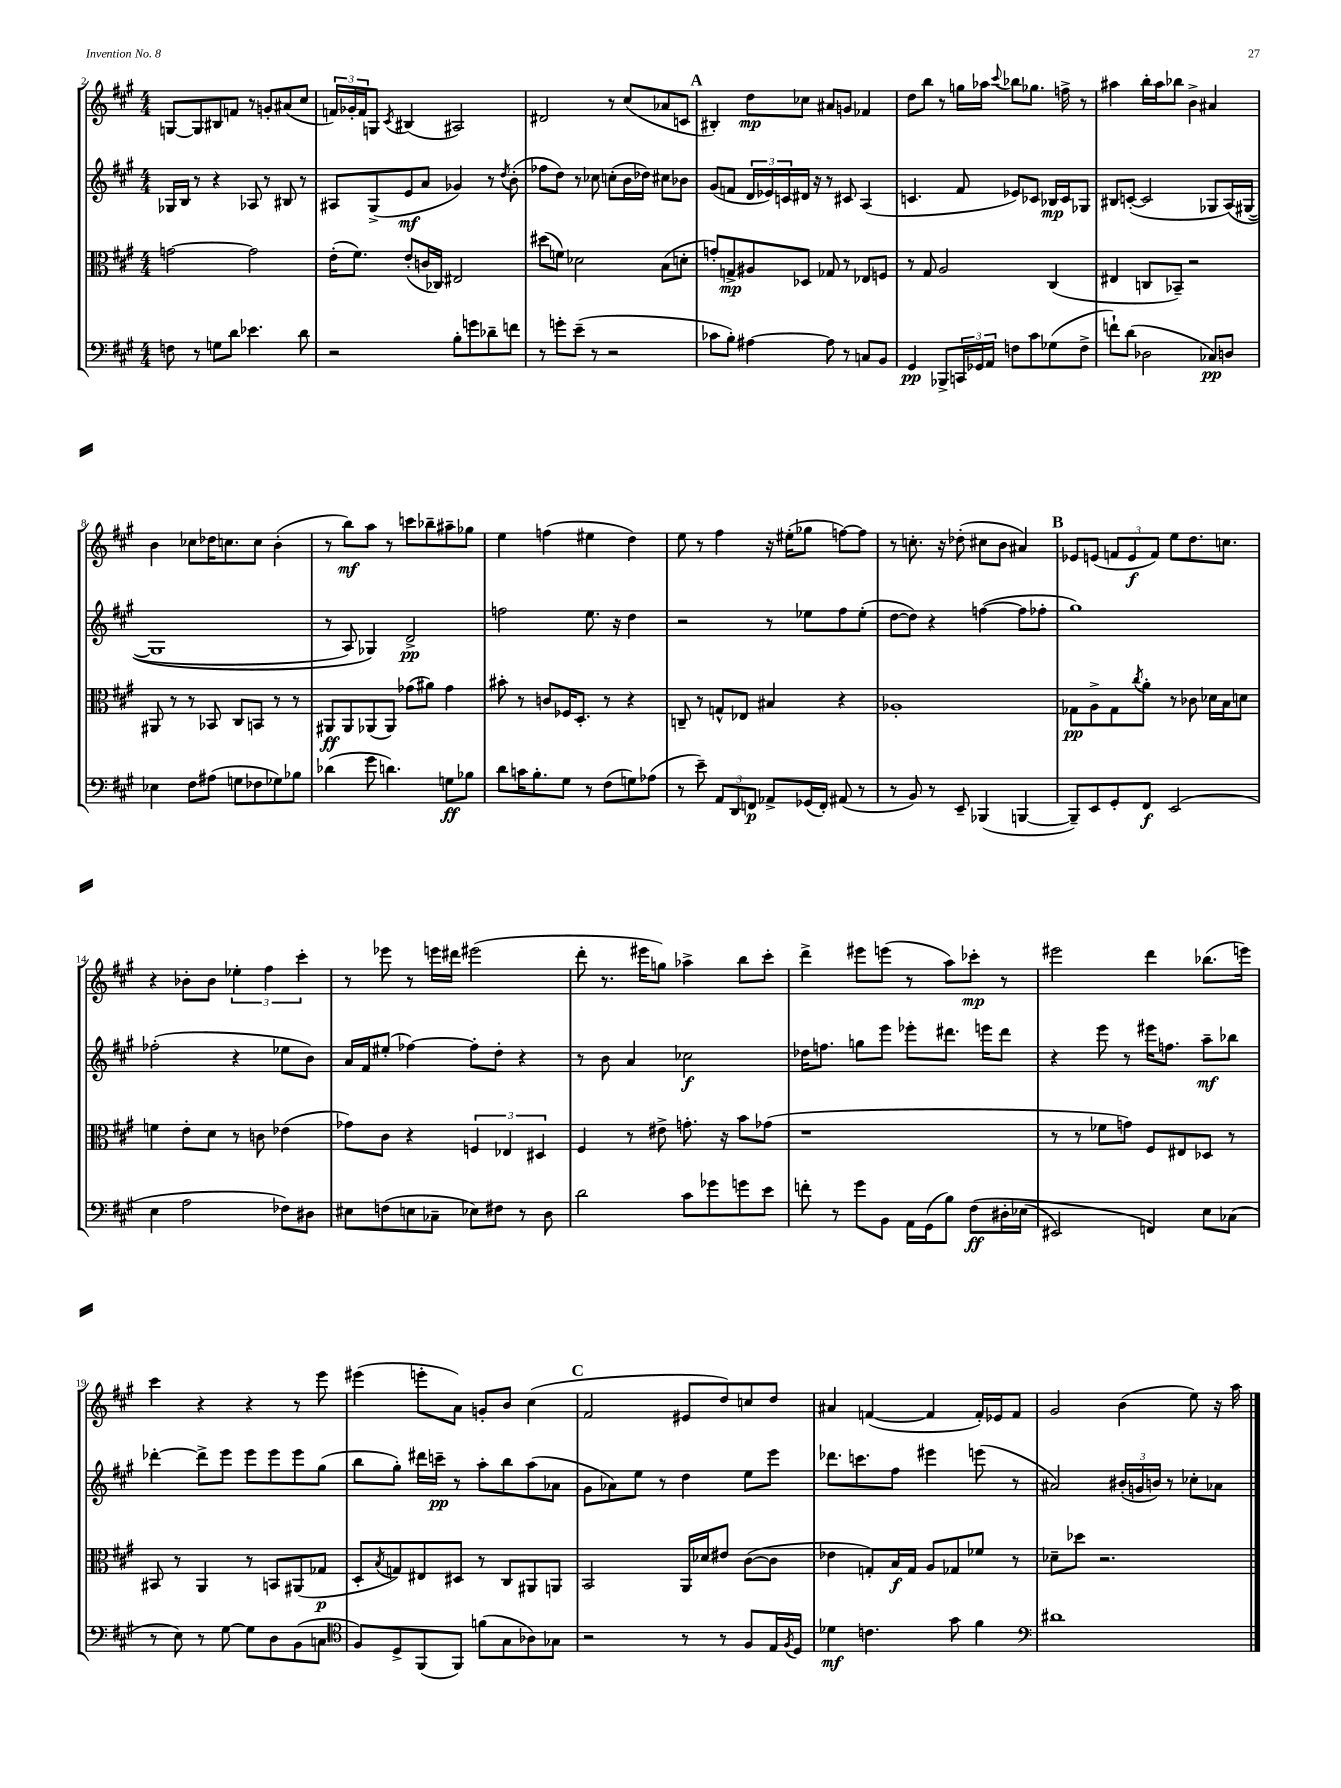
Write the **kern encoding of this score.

**kern	**kern	**kern	**kern
*staff4	*staff3	*staff2	*staff1
*clefF4	*clefC3	*clefG2	*clefG2
*k[f#c#g#]	*k[f#c#g#]	*k[f#c#g#]	*k[f#c#g#]
*M4/4	*M4/4	*M4/4	*M4/4
8F\	[2g\	16G-/LL	[8G/L
.	.	16B/JJ	.
8r	.	8r	8G/]
8G\L	.	4r	8B#/
8d\J	.	.	8f/J
4.e-\	2g\]	8A-/	8r
.	.	8r	8g'/L
.	.	8B#/	(8a#/
8d\	.	8r	8cc#/J
=	=	=	=
2r	(16e'\LK	8A#/L	24f/LL)
.	.	.	24g-'/
.	8.f#\J)	.	.
.	.	.	24f/J
.	.	(8G#^/	8G/J
.	.	.	8qc#/
.	(8e'/L	8e/	(4B#/
.	16c/L	8a/J	.
.	16C-/JJ)	.	.
8B'\L	2E#/	4g-/)	2A#/)
8g\	.	.	.
8d-~\	.	8r	.
.	.	8qdd/	.
8f\J	.	(8b'\	.
=	=	=	=
8r	(8dd#\L	8ff-\L	2d#/
8g'\L	8f\J)	8dd\J)	.
(8e~\J	2d-\	8r	.
8r	.	8cc-\	.
2r	.	(8cc'\L	8r
.	.	16b\L	(8cc#/L
.	.	16dd-\JJ)	.
.	(8B\L	8cc#\L	8a-/
.	8d'\J	8b-\J	8c/J
=	=	=	=
8c-\L	8g'/L)	(8g#/L	4B#'/)
8B'\J)	8G^/	8f/J	.
[4A#\	8A#/	24d/LL	8dd\L
.	.	24e-/)	.
.	.	24c/	.
.	8D-/J	16d#/JJ	8cc-\J
.	.	16r	.
8A#\]	8G-/	8r	8a#/L
8r	8r	8c#/	8g/J
8C/L	8E-/L	(4A/	4f-/
8BB/J	8F/J	.	.
=	=	=	=
4GG#/	8r	4.c/	8dd\L
.	8G#/	.	8bb\J
8BBB-^/L	2A/	.	8r
24CC/L	.	8f#/	16gg\LL
24GG-/	.	.	.
.	.	.	16aa-\JJ
24AA/JJ	.	.	.
.	.	.	8qqccc#/
8F\L	.	8e-/L)	8bb-\L
8c#\	.	8c-/J	8.gg-\J
(8G-\	(4C#/	16B-/LL	.
.	.	16c-/J	16ff^\
8F^\J	.	8G-/J	8r
=	=	=	=
8f`\L)	4E#/	8B#/L	4aa#\
(8d\J	.	([8c'/J	.
2D-\	8C/L	2c/]	16bb'\LL
.	.	.	16aa#\J
.	8BB-~/J)	.	8bb-\J
.	2r	.	4b^\
8C-/L)	.	8G-/L	4a#/
8D/J	.	&(16A/L)	.
.	.	([16G#/JJ	.
=	=	=	=
4E-\	8AA#/	1G#]	4b\
.	8r	.	.
8F#\L	8r	.	8cc-\L
(8A#\J	8BB-/	.	16dd-\K
.	.	.	8.cc\
8G\L	8C#/L	.	.
8F-\	8BB/J	.	8cc\J
8G-\)	8r	.	(4b'\
8B-\J	8r	.	.
=	=	=	=
(4d-\	8AA#/L	8r	8r
.	8AA#/	8A/)	8bb\L)
8g#\	(8AA-/	4G-/&)	8aa\J
4.d\)	8AA-/J)	.	8r
.	(8g-\L	2d^/	8ccc\L
.	8a#\J)	.	8bb-~\
8G\L	4g-\	.	8aa#~\
8B-\J	.	.	8gg-\J
=	=	=	=
8d\L	8b#'\	2ff\	4ee\
16c\K	8r	.	.
8.B'\	.	.	.
.	8c/L	.	(4ff\
8G#\J	16F-/K	.	.
.	8.D'/J	.	.
8r	.	8.ee\	4ee#\
(8F#\L	8r	.	.
.	.	16r	.
8G\)	4r	4dd\	4dd\)
(8A-\J	.	.	.
=	=	=	=
8r	8C~/	2r	8ee\
8e~\)	8r	.	8r
12AA/L	8G^^/L	.	4ff#\
12DD/	.	.	.
.	8E-/J	.	.
12FF/J	.	.	.
8AA-^/L	4B#/	8r	16r
.	.	.	(16ee#'\LK
(16GG-/L	.	8ee-\L	8gg-\J
16FF'/JJ)	.	.	.
(8AA#/	4r	8ff#\	[8ff\L)
8r	.	(8ee-'\J	8ff\]J
=	=	=	=
8r	1A-'	[8dd\L	8r
8BB/)	.	8dd\]J)	8.cc'\
8r	.	4r	.
.	.	.	16r
8EE~/	.	.	(8dd-'\
(4BBB-/	.	([4ff\	8cc#\L
.	.	.	8b\J
[4BBB/	.	8ff\]L	4a#/)
.	.	8ff-'\J	.
=	=	=	=
8BBB~/]L)	8G-\L	1gg#)	8e-/L
8EE/	8A^\	.	(8e/J
8GG#'/	8G-\	.	12f/L
.	.	.	12e/
.	8qcc#/	.	.
8FF#/J	8a'\J	.	.
.	.	.	12f/J)
(2EE/	8r	.	8ee\L
.	8c-\	.	8.dd\
.	16d-\LL	.	.
.	16B\J	.	8.cc\J
.	8d\J	.	.
=	=	=	=
4E\	4f\	(2ff-'\	4r
2A\	8e'\L	.	8b-'\L
.	8d\J	.	8b-\J
.	8r	4r	6ee-'\
.	8c\	.	.
.	.	.	6ff#\
8F-\L)	(4e-\	8ee-\L	.
.	.	.	6ccc#'\
8D#\J	.	8b\J)	.
=	=	=	=
8E#\L	8g-\L)	16a/LL	8r
.	.	16f#/J	.
(8F\	8c#\J	(8ee#'/J	8eee-\
8E\	4r	[4ff-\)	8r
8C-~\J	.	.	16eee\LL
.	.	.	16ddd#\JJ
8E-\L)	6F/	8ff-'\]L	(2eee#\
8F#\J	.	8dd'\J	.
.	6E-/	.	.
8r	.	4r	.
.	6D#/	.	.
8D\	.	.	.
=	=	=	=
2d\	4F#/	8r	8ddd'\
.	.	8b\	8.r
.	8r	4a/	.
.	.	.	16eee#\LK
.	8e#^\	.	8gg\J)
8c#\L	8.g'\	2cc-\	4aa-^\
8g-\	.	.	.
.	16r	.	.
8g\	8b\L	.	8bb\L
8e\J	(8g-\J	.	8ccc#'\J
=	=	=	=
8f'\	1r	16dd-\LK	4ddd^\
.	.	8.ff\J	.
8r	.	.	.
8g#\L	.	8gg\L	8eee#\L
8BB\J	.	8eee\J	(8eee\J
16AA\LL	.	8eee-'\L	8r
(16GG#\J	.	.	.
8B\J)	.	8.ddd#\J	8aa\L)
&(8F#\L	.	.	8ccc-'\J
.	.	16eee\LK	.
16D#'\L	.	8ddd#\J	8r
(16E-\JJ	.	.	.
=	=	=	=
2EE#/)	8r	4r	2eee#\
.	8r	.	.
.	8f-\L	8eee\	.
.	8g\J)	8r	.
4FF/&)	8F#/L	16eee#\LK	4ddd\
.	.	8.ff\J	.
.	8E#/	.	.
8E\L	8D-/J	8aa~\L	(8.bb-\L
(8C-\J	8r	8bb-\J	.
.	.	.	16eee\Jk)
=	=	=	=
8r	8BB#/	[4ddd-'\	4ccc#\
8E\)	8r	.	.
8r	4AA/	8ddd-^\]L	4r
[8G#\	.	8eee\J	.
8G#\]L	8r	8eee\L	4r
8D\	8BB/L	8eee\	.
(8BB\	(8AA#/	8eee\	8r
8C\J	8G-/J	(8gg#\J	8eee\
=	=	=	=
*clefC4	*	*	*
8F#/L)	8D'/L	8bb\L	(4eee#\
.	8qB/	.	.
8D^/	8G/)	8gg#'\J)	.
(8FF#/	8E#/	16ddd#\LL	8eee'\L
.	.	16ccc~\JJ	.
8FF#/J)	8D#/J	8r	8a\J)
(8f\L	8r	8aa'\L	8g'/L
8G#\	8C#/L	8bb\	8b/J
8A-\)	8AA#/	(8aa\	(4cc#\
8G-\J	8AA/J	8a-\J	.
=	=	=	=
2r	2BB/	8g#\L	2f#/
.	.	8a-\)	.
.	.	8ee\J	.
.	.	8r	.
8r	16AA/LL	4dd\	8e#/L
.	16d-/J	.	.
8r	8e#/J	.	8dd/)
8F#/L	([8c#\L	8ee\L	8cc/
16E/L	8c#\]J	8eee\J	8dd/J
8qF#/	.	.	.
16D/JJ	.	.	.
=	=	=	=
4d-\	4e-\	8.ddd-\L	4a#/
.	.	8.ccc\	.
4.c\	8G'/L)	.	([4f/
.	16B/L	8ff#\J	.
.	16G/JJ	.	.
.	8A/L	4eee#\	4f/]
8g#\	8G-/	.	.
4f#\	8f-/J	(8eee\	16f'/LL)
.	.	.	16e-/J
.	8r	8r	8f/J
=	=	=	=
*clefF4	*	*	*
1d#	8d-~\L	2a#/)	2g#/
.	8dd-\J	.	.
.	2.r	.	.
.	.	(24b#'/LL	(4b\
.	.	24g/	.
.	.	24b/JJ)	.
.	.	8r	.
.	.	8cc-'\L	8ee\)
.	.	8a-\J	16r
.	.	.	16aa\
==	==	==	==
*-	*-	*-	*-
